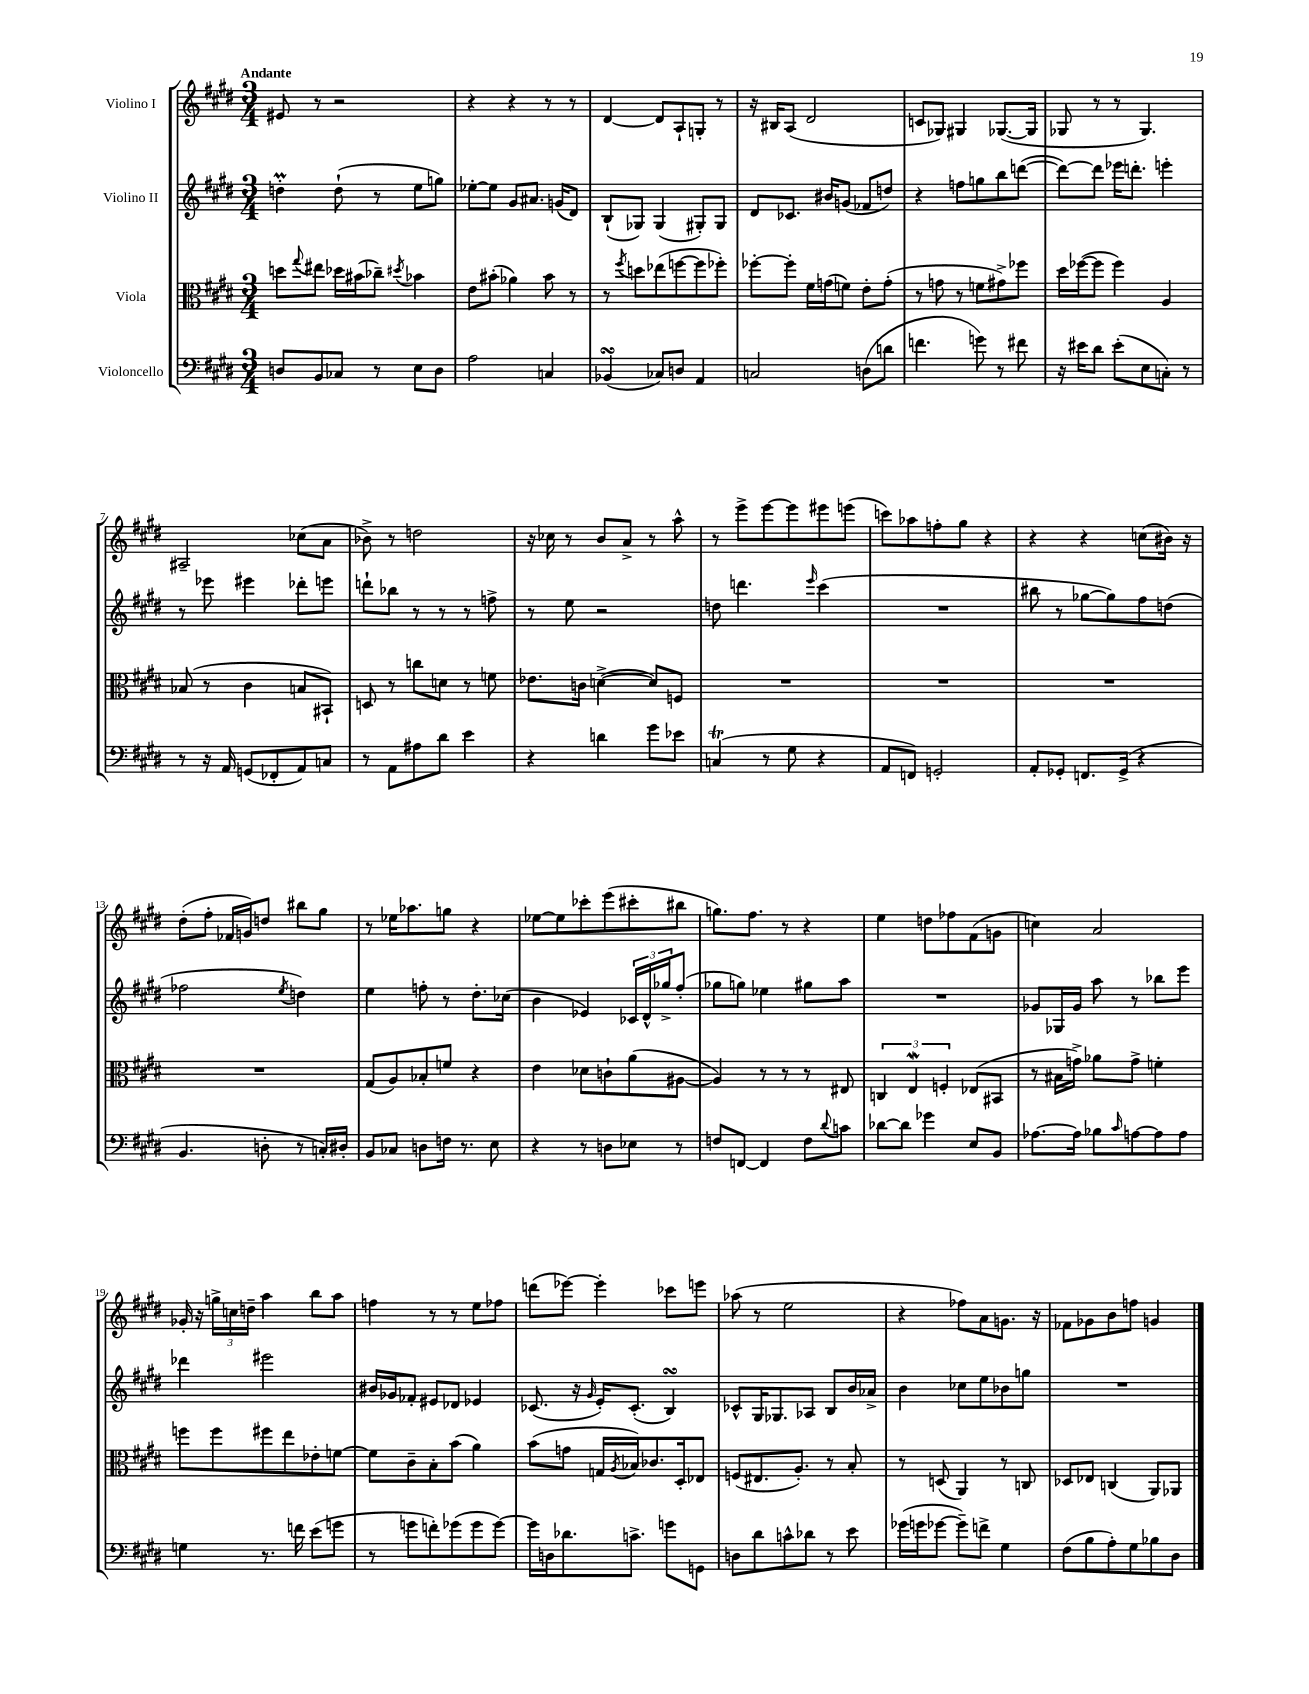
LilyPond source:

<<
\new StaffGroup <<
\new Staff = "s0" \with { instrumentName = "Violino I" } {
    \clef treble \key e \major \numericTimeSignature \time 3/4 \tempo "Andante"
    eis'8 r8 r2 |
    r4 r4 r8 r8 |
    dis'4~ dis'8 a8-! g8-. r8 |
    r16 bis16 a8( dis'2 |
    c'8 ges8) gis4 ges8.~( ges16 |
    ges8 r8 r8 ges4.) |
    ais2-- ces''8( a'8 |
    bes'8->) r8 d''2 |
    r16 ces''16 r8 b'8 a'8-> r8 a''8-^ |
    r8 e'''8-> e'''8~ e'''8 eis'''8 e'''8( |
    c'''8) aes''8 f''8-. gis''8 r4 |
    r4 r4 c''8( bis'16) r16 |
    dis''8-.( fis''8-. fes'16 g'16) d''8 bis''8 gis''8 |
    r8 ees''16 aes''8. g''8 r4 |
    ees''8~ ees''8 ces'''8-. e'''8( cis'''8-. bis''8 |
    g''8.) fis''8. r8 r4 |
    e''4 d''8 fes''8 fis'8( g'8 |
    c''4) a'2 |
    ges'16-. r16 \tuplet 3/2 { g''16-> c''16 d''16-- } a''4 b''8 a''8 |
    f''4 r8 r8 e''8 fes''8 |
    d'''8( ees'''8~) ees'''4-. ces'''8 e'''8 |
    aes''8( r8 e''2 |
    r4 fes''8) a'8 g'8. r16 |
    fes'8 ges'8 b'8 f''8 g'4 \bar "|." |
}
\new Staff = "s1" \with { instrumentName = "Violino II" } {
    \clef treble \key e \major \numericTimeSignature \time 3/4
    d''4-.\prall d''8-!( r8 e''8 g''8) |
    ees''8~-. ees''8 gis'8 ais'8. g'16( dis'8) |
    b8-!( ges8) ges4( gis8-.) gis8 |
    dis'8 ces'8. bis'16 g'8( fes'8 d''8) |
    r4 f''8 g''8 b''8 d'''8~( |
    d'''8~) d'''8 ees'''16 d'''8.-. e'''4-. |
    r8 ees'''8 eis'''4 des'''8-. e'''8 |
    d'''8-! bes''8 r8 r8 r8 f''8-> |
    r8 e''8 r2 |
    d''8 d'''4. \grace { e'''16 } cis'''4( |
    R2. |
    bis''8 r8 ges''8~ ges''8) fis''8 d''8( |
    fes''2 \acciaccatura { e''8 } d''4) |
    e''4 f''8-. r8 dis''8.-. ces''16( |
    b'4 ees'4) \tuplet 3/2 { ces'16 dis'16-^ ges''16-> } fis''8-.( |
    ges''8 g''8) ees''4 gis''8 a''8 |
    R2. |
    ges'8 ges16 ges'16 a''8 r8 bes''8 e'''8 |
    des'''4 eis'''2 |
    bis'16 ges'16 fes'8-. eis'8 des'8 ees'4 |
    ces'8.( r16 \grace { gis'16 } e'16-.) ces'8.-.( b4\turn) |
    ces'8-^ gis16 ges8. aes8 b8 b'16 aes'16-> |
    b'4 ces''8 e''8 bes'8 g''8 |
    R2. \bar "|." |
}
\new Staff = "s2" \with { instrumentName = "Viola" } {
    \clef alto \key e \major \numericTimeSignature \time 3/4
    d''8 \appoggiatura { gis''8 } eis''8 des''16 bis'16( ces''8--) \acciaccatura { dis''8 } bes'4 |
    e'8 bis'8-.( aes'4) bis'8 r8 |
    r8 \acciaccatura { fis''8 } d''8 ees''8( f''8~ f''8 fes''8-.) |
    fes''8~-. fes''8-. fis'16 g'16( f'8) e'8-. g'8-.( |
    r8 g'8 r8 f'8 gis'8->) fes''8 |
    dis''16 fes''16~( fes''8 fes''4) a4 |
    bes8( r8 cis'4 b8 bis,8-!) |
    d8 r8 c''8 d'8 r8 f'8 |
    ees'8. c'16 d'4~->( d'8) f8 |
    R2. |
    R2. |
    R2. |
    R2. |
    gis8( a8) bes8-. f'8 r4 |
    e'4 des'8 c'8-! a'8( ais8~ |
    ais4) r8 r8 r8 eis8 |
    \tuplet 3/2 { c4 e4\mordent f4-. } ees8( bis,8 |
    r8 bis16 g'16->) aes'8 g'8-> f'4-. |
    f''8 f''8 fis''8 e''8 ees'8-. f'8~ |
    f'8 cis'8-- b8-. b'8( a'4) |
    b'8( g'8 g16 \acciaccatura { a8 } bes16) ces'8. dis16-. ees8 |
    f8( eis8. a8.-.) r8 b8-. |
    r8 d8( a,4) r8 c8 |
    des8 ees8 c4( a,8) aes,8 \bar "|." |
}
\new Staff = "s3" \with { instrumentName = "Violoncello" } {
    \clef bass \key e \major \numericTimeSignature \time 3/4
    d8 b,8 ces8 r8 e8 d8 |
    a2 c4 |
    bes,4\turn( ces8) d8 a,4 |
    c2 d8( d'8 |
    f'4. g'8) r8 fis'8 |
    r16 eis'16 dis'8 eis'8-.( e8 c8-.) r8 |
    r8 r16 a,16 g,8( fes,8-. a,8) c8 |
    r8 a,8 ais8 dis'8 e'4 |
    r4 d'4 gis'8 ees'8 |
    c4\trill( r8 gis8 r4 |
    a,8 f,8) g,2-. |
    a,8-. ges,8-. f,8. ges,16->( r4 |
    b,4. d8-. r8 c16-.) dis16-. |
    b,8 ces8 d8 f16 r8. e8 |
    r4 r8 d8 ees8 r8 |
    f8 f,8~ f,4 f8 \appoggiatura { dis'8 } c'8 |
    des'8~ des'8 ges'4 e8 b,8 |
    aes8.~ aes16 bes8 \grace { cis'16 } a8~ a8 a8 |
    g4 r8. f'16 e'8( g'8 |
    r8 g'8 f'8-.) ges'8( ges'8 ges'8~) |
    ges'16 d16 des'8. c'8.-> g'8 g,8 |
    d8 dis'8 c'8-^ des'8 r8 e'8 |
    ges'16( g'16 ges'8~ ges'8--) f'8-> gis4 |
    fis8( b8 a8-.) gis8 bes8 dis8 \bar "|." |
}
>>
>>
